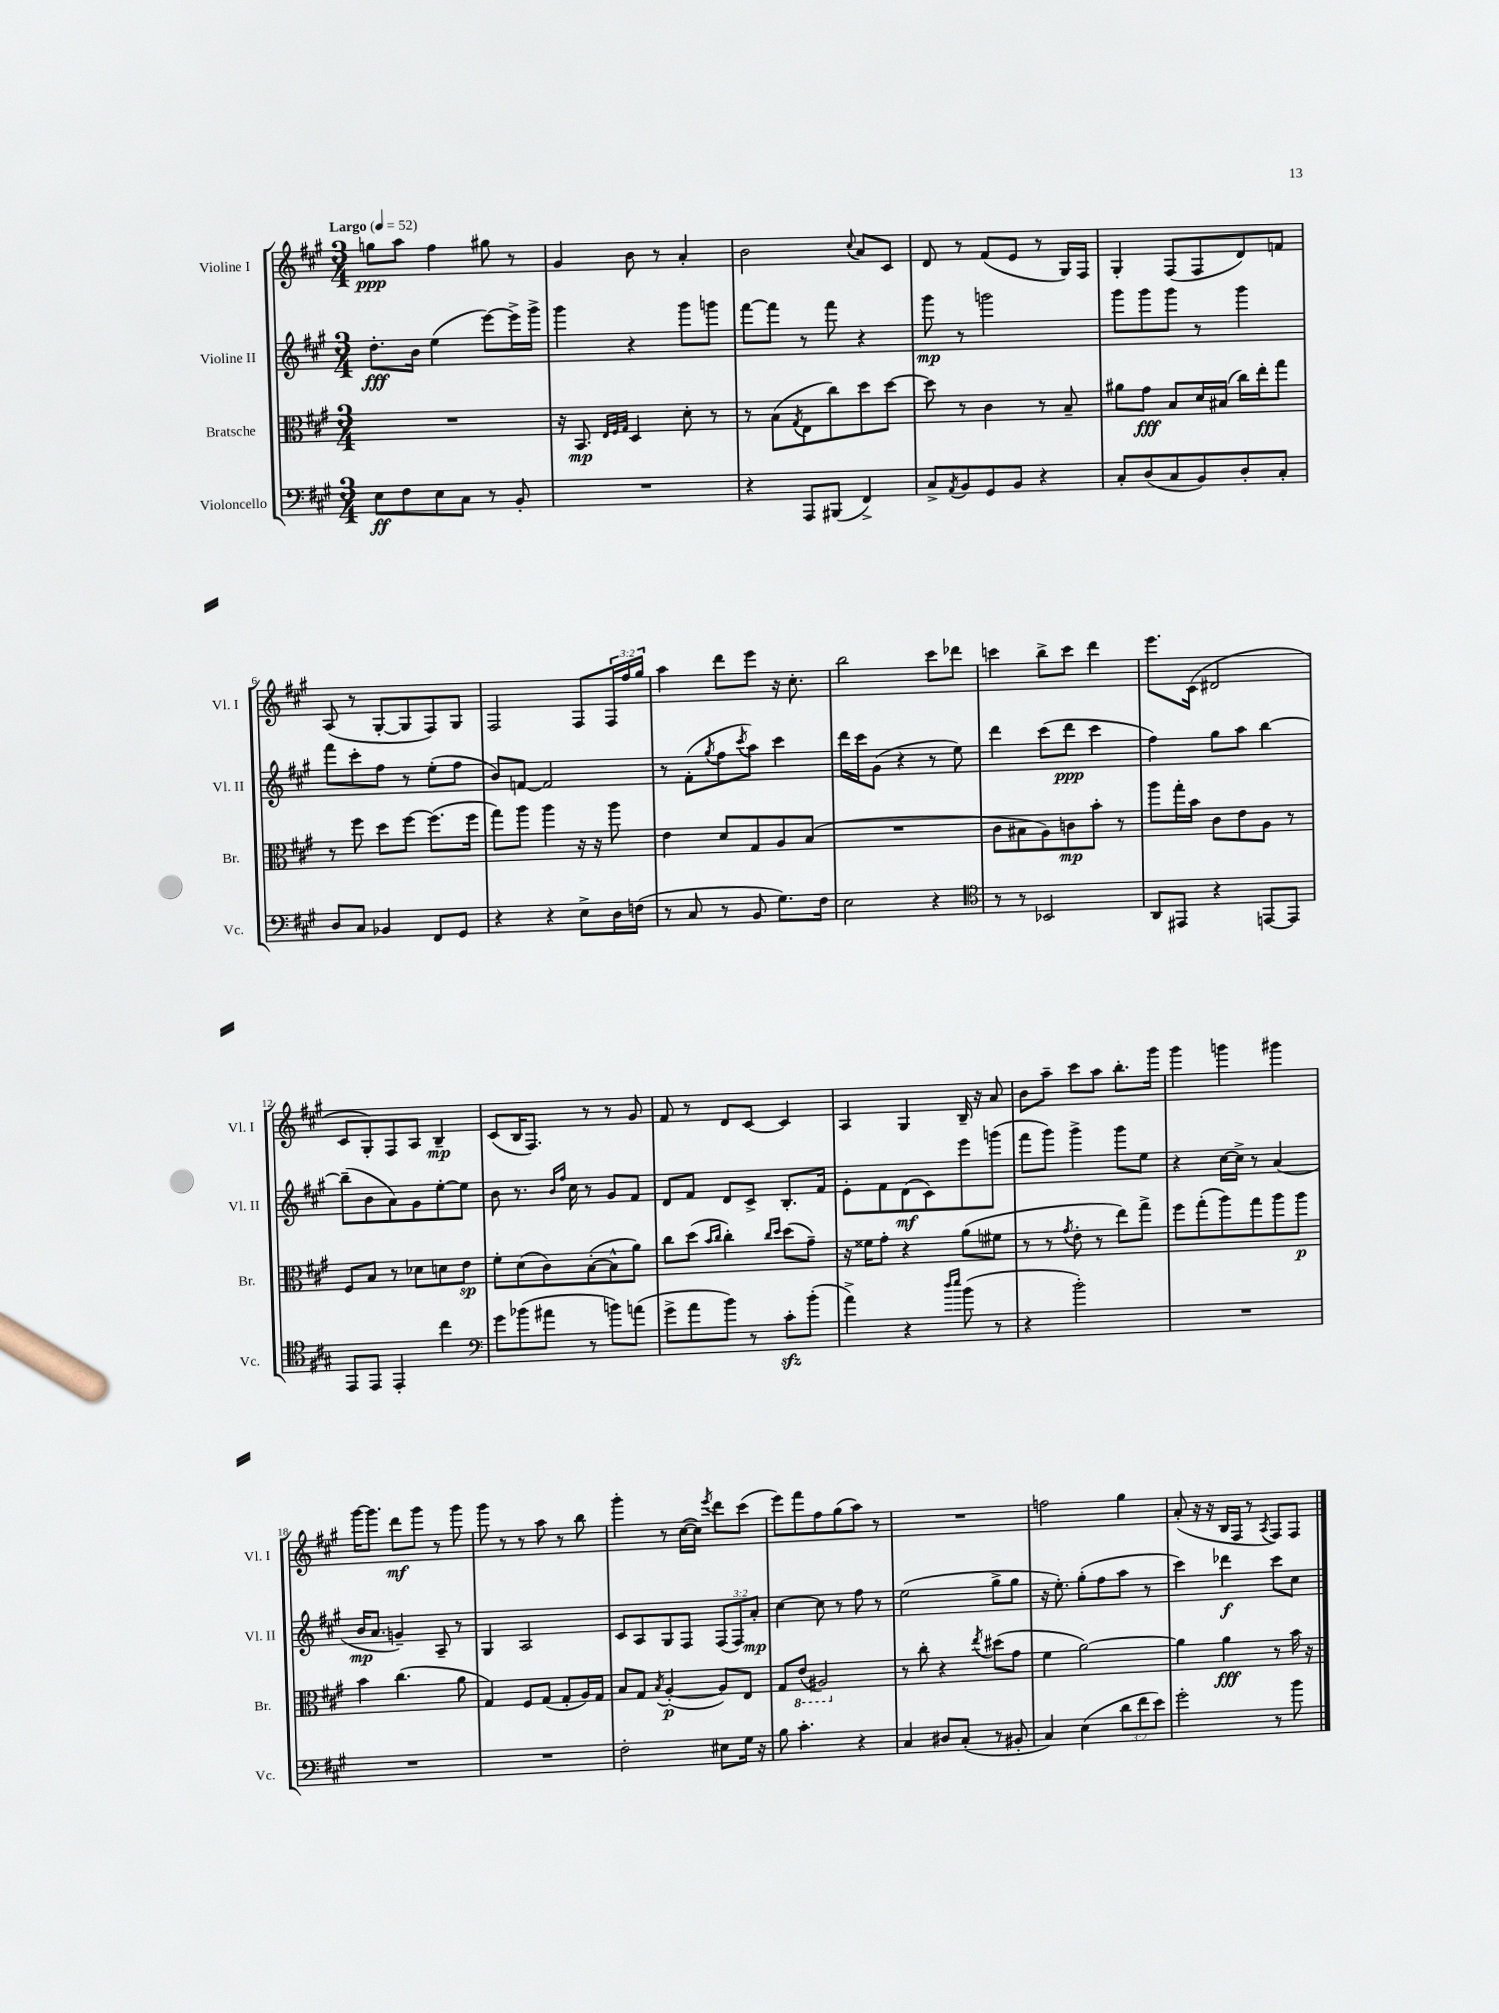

**kern	**kern	**kern	**kern
*staff4	*staff3	*staff2	*staff1
*clefF4	*clefC3	*clefG2	*clefG2
*k[f#c#g#]	*k[f#c#g#]	*k[f#c#g#]	*k[f#c#g#]
*M3/4	*M3/4	*M3/4	*M3/4
*MM52	*MM52	*MM52	*MM52
8E\L	2.r	8.dd'\L	8gg\L
8F#\	.	.	8aa\J
.	.	16b\Jk	.
8E\	.	(4ee\	4ff#\
8C#\J	.	.	.
8r	.	[8eee\L)	8gg#\
8BB'/	.	16eee^\]L	8r
.	.	16ggg#^\JJ	.
=	=	=	=
2.r	16r	4ggg#\	4g#/
.	8.BB/	.	.
.	32qqE/LLL	.	.
.	32qqF#/	.	.
.	32qqG#/JJJ	.	.
.	4D/	4r	8b\
.	.	.	8r
.	8d'\	8ggg#\L	4a'/
.	8r	8ggg\J	.
=	=	=	=
4r	8r	[8fff#\L	2b\
.	(8B\L	8fff#\]J	.
.	8qG#/	.	.
8AAA/L	8E\	8r	.
(8BBB#/J	8cc#\)	8fff#\	.
.	.	.	8qqcc#/
4FF#^/)	8dd\	4r	8a/L
.	[8dd\J	.	8c#/J
=	=	=	=
8C#^/L	8dd\]	8ggg#\	8d/
8qAA/	.	.	.
8BB/	8r	8r	8r
8GG#/	4c#\	2ggg\	(8f#/L
8BB/J	.	.	8e/J
4r	8r	.	8r
.	8B~/	.	16G#/LL)
.	.	.	16F#/JJ
=	=	=	=
8C#'/L	8a#\L	8ggg#\L	4G#'/
(8D/	8g#\J	8ggg#\	.
8C#/	8B/L	8ggg#\J	(8F#/L
8BB/)	16d/L	8r	8F#/
.	(16B#/JJ	.	.
8D'/	16cc#\LL)	4ggg#\	8d/)
.	16ee'\J	.	.
8C#'/J	8gg#\J	.	8f/J
=	=	=	=
8D/L	8r	8fff#\L	(8A/
8C#/J	8ff#\	8ccc#'\	8r
4BB-/	8dd\L	8ff#\J	[8G#'/L
.	[8ff#\J	8r	8G#/]
8FF#/L	(8.ff#\]L	(8ee'\L	8F#/)
8GG#/J	.	8ff#\J	8G#/J
.	16ff#\Jk	.	.
=	=	=	=
4r	8gg#\L)	8b/L)	2F#/
.	8aa\J	[8f/J	.
4r	4aa\	2f/]	.
8E^\L	16r	.	8F#/L
.	16r	.	.
16D\L	8aa\	.	24F#/L
.	.	.	24ff#/
(16F\JJ	.	.	.
.	.	.	24gg#/JJ
=	=	=	=
8r	4e\	8r	4aa\
8C#/	.	(8f#'\L	.
.	.	8qgg#/	.
8r	8d/L	8ff#\	8ddd\L
.	.	8qccc#/	.
8BB/	8G#/	8aa\J)	8eee\J
8.G#\L)	8A/	4ccc#\	16r
.	.	.	8.cc#'\
.	(8B/J	.	.
16F#\Jk	.	.	.
=	=	=	=
2E\	2.r	16ddd\LL	2bb\
.	.	16ccc#\J	.
.	.	(8g#\J	.
.	.	4r	.
4r	.	8r	8ccc#\L
.	.	8ee\)	8ddd-\J
=	=	=	=
*clefC4	*	*	*
8r	8c#\L	4ddd\	4ccc\
8r	8B#\	.	.
2BB-/	8A\)	(8ccc#\L	8bb^\L
.	8c\	8ddd\J	8ccc\J
.	8b'\J	4ccc#\	4ddd\
.	8r	.	.
=	=	=	=
8AA/L	8aa\L	4ff#\)	8.eee\L
8EE#/J	16gg#'\L	.	.
.	16b\JJ	.	(16c#\Jk
4r	8c#\L	8gg#\L	2d#/
.	8e\	8aa\J	.
[8EE/L	8A\J	[4bb\	.
8EE/]J	8r	.	.
=	=	=	=
8EE/L	8F#/L	(8bb~\]L	8c#/L
8EE/J	8B/J	8b\	8G#'/)
4EE'/	8r	8a\)	8F#/
.	8d-\L	8g#\	8A/J
4cc#\	8d\	[8ee'\	4B~/
.	8e\J	8ee\]J	.
=	=	=	=
*clefF4	*	*	*
8g#\L	8f#'\L	8b\	(8c#/L
(8b-\	(8d\	8.r	16B/K
.	.	.	8.F#/J)
8a#\J	8c#\)	.	.
.	.	16qqb/LL	.
.	.	16qqff#/JJ	.
.	.	16cc#\	.
8r	([8B'\	8r	8r
8b\L)	8B^^\]	8g#/L	8r
(8a\J	8a\J)	8f#/J	8g#/
=	=	=	=
8g#^\L	8cc#\L	8d/L	8f#/
8a\	(8dd\J	8f#/J	8r
.	16qqb/LL	.	.
.	16qqcc#/JJ	.	.
8b\J)	4cc#'\)	8d/L	8d/L
8r	.	8c#^/J	[8c#/J
.	16qqcc#/LL	.	.
.	16qqdd/JJ	.	.
8c#'\L	(8dd\L	8.B'/L	4c#/]
(8b'\J	8g#~\J)	.	.
.	.	16f#/Jk	.
=	=	=	=
4a^\)	16r	8e'\L	4A/
.	16f##\LK	.	.
.	8g#'\J	8f#\	.
4r	4r	(8d\	4G#/
.	.	8c#\)	.
16qqdd/LL	.	.	.
16qqee/JJ	.	.	.
(8b\	(8a\L	8eee\	16B~/
.	.	.	16r
8r	8f#\J	(8ggg\J	8a/
=	=	=	=
4r	8r	8fff#\L	8b\L
.	8r	8ggg#\J)	8aa~\J
.	8qg#/	.	.
2b'\)	8e'\	4ggg#^\	8ccc#\L
.	8r	.	8aa\J
.	8ee\L)	8ggg#\L	8.bb'\L
.	8gg#^\J	8ee\J	.
.	.	.	16ggg#\Jk
=	=	=	=
2.r	8ff#\L	4r	4ggg#\
.	(8gg#'\	.	.
.	8aa\)	[16cc#\LL	4ggg\
.	.	16cc#^\]JJ	.
.	8gg#\	8r	.
.	8aa\	(4a/	4ggg#\
.	8aa\J	.	.
=	=	=	=
2.r	4b\	16b/LK	[16ggg#\LK
.	.	8.a/J	8.ggg#\]J
.	(4.cc#\	4g~/)	8ddd\L
.	.	.	8ggg#\J
.	.	8A~/	8r
.	8a\	8r	8ggg#\
=	=	=	=
2.r	4G#/)	4G#/	8ggg#\
.	.	.	8r
.	8F#/L	2A/	8r
.	(8G#/J	.	8aa\
.	8G#'/L	.	8r
.	16A/L)	.	8bb\
.	16G#/JJ	.	.
=	=	=	=
2F#'\	8B/L	8c#/L	4ggg#'\
.	8G#/J	8A/	.
.	8qB/	.	.
.	([4A'/	8G#/	8r
.	.	8F#/J	([16cc#\LL
.	.	.	16cc#\]JJ)
.	.	.	8qeee/
8E#\L	8A/]L)	(12F#/L	8ddd\L
.	.	12F#/)	.
16G#\Jk	8E/J	.	(8ccc#\J
.	.	12a'/J	.
16r	.	.	.
=	=	=	=
8B\	8G#/L	[4cc#\	8eee\L)
4.c#'\	(8E/J	.	8fff#\
.	2AA#/)	8cc#\]	8ff#\
.	.	8r	(8gg#\
4r	.	8ff#\	8aa\J)
.	.	8r	8r
=	=	=	=
4C#/	8r	(2ee\	2.r
.	8cc#'\	.	.
8D#/L	4r	.	.
(8C#'/J	.	.	.
.	8qee/	.	.
8r	(8dd#\L	8gg#^\L	.
8BB#'/	8g#\J	8gg#\J	.
=	=	=	=
4C#/)	4f#\	16r	2ff\
.	.	8.ee'\)	.
(4E\	[2a\)	(8gg#'\L	.
.	.	8ff#\	.
12d\L	.	8aa\J	4gg#\
12f#\	.	.	.
.	.	8r	.
12e\J)	.	.	.
=	=	=	=
2g#'\	4a\]	4ccc#\)	(8a'/
.	.	.	16r
.	.	.	16r
.	4a\	4ddd-\	16B/LL
.	.	.	16F#/JJ
.	.	.	8r
.	.	.	8qA/
8r	8r	8ccc#\L	8F#/L)
8b\	16b\	8cc#\J	8F#/J
.	16r	.	.
==	==	==	==
*-	*-	*-	*-
